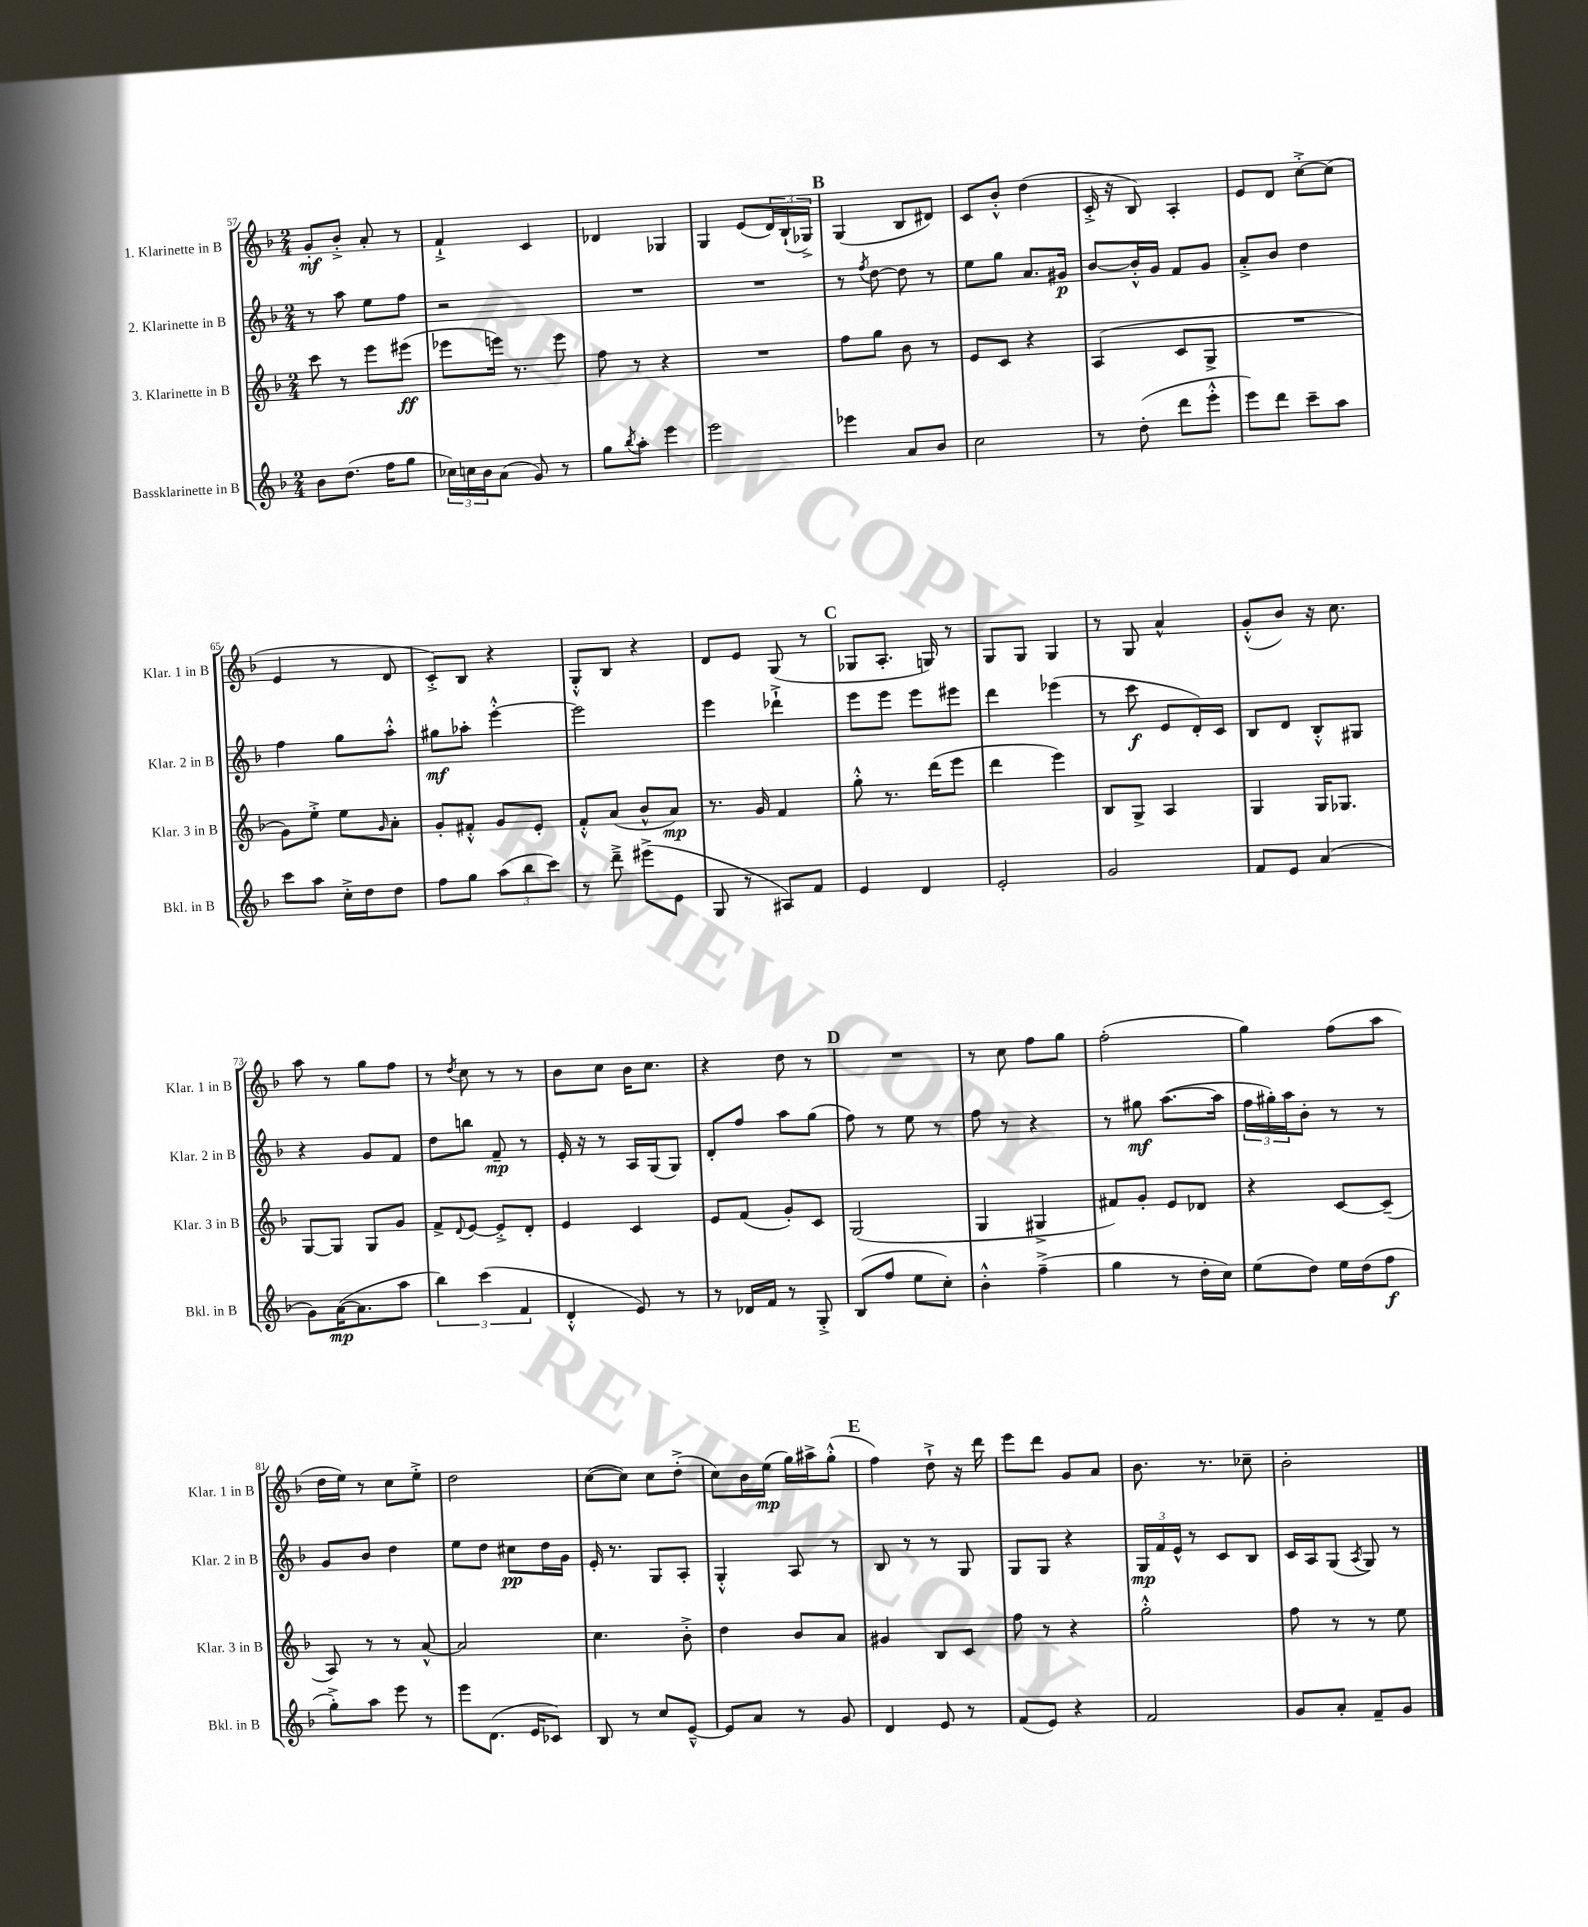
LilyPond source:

<<
\new StaffGroup <<
\new Staff = "s0" \with { instrumentName = "1. Klarinette in B" shortInstrumentName = "Klar. 1 in B" } {
    \clef treble \key f \major \numericTimeSignature \time 2/4
    g'8-.\mf bes'8-.-> a'8-. r8 |
    f'4-!-> c'4 |
    des'4 ges4 |
    g4 e'8( \tuplet 3/2 { d'16) bes16-!( ges16->) } |
    \mark \markup { \bold "B" } g4( bes8 dis'8) |
    c'8 bes'8-.-^ d''4( |
    c'16-.-> r16 bes8) a4-. |
    e'8 d'8 c''8~-.-> c''8( |
    e'4 r8 d'8 |
    c'8-.->) bes8 r4 |
    g8-.-^ bes8 r4 |
    d'8 e'8 g8( r8 |
    \mark \markup { \bold "C" } ges8 a8.-. g16) r8 |
    g8 g8 g4 |
    r8 g8 a'4-^ |
    g'8-.-^( bes'8) r16 c''8. |
    a''8 r8 g''8 f''8 |
    r8 \acciaccatura { d''8 } c''8 r8 r8 |
    bes'8 c''8 bes'16 c''8. |
    r4 d''8 r8 |
    \mark \markup { \bold "D" } R2 |
    r8 c''8 f''8 g''8 |
    f''2-.( |
    g''4) f''8( a''8 |
    d''16 e''16) r8 c''8 e''8-.-> |
    d''2 |
    c''8~( c''8) c''8 d''8-.->( |
    c''8) bes'16 e''16\mp( g''16) ais''16-> g''8-.-^( |
    \mark \markup { \bold "E" } f''4) d''8-!-> r16 d'''16 |
    e'''8 d'''8 g'8 a'8 |
    bes'8. r8. ces''8-- |
    bes'2-. \bar "|." |
}
\new Staff = "s1" \with { instrumentName = "2. Klarinette in B" shortInstrumentName = "Klar. 2 in B" } {
    \clef treble \key f \major \numericTimeSignature \time 2/4
    r8 a''8 e''8 f''8 |
    r2 |
    R2 |
    R2 |
    \mark \markup { \bold "B" } r8 \acciaccatura { f''8 } d''8~ d''8 r8 |
    e''8 g''8 a'8. gis'16\p |
    bes'8~ bes'16-.-^ g'16 f'8 g'8 |
    a'8-.-> bes'8 d''4 |
    f''4 g''8 a''8-.-^ |
    gis''8\mf aes''8-. e'''4~-.-^ |
    e'''2 |
    e'''4 des'''4-!-> |
    \mark \markup { \bold "C" } e'''8 e'''8 e'''8 eis'''8 |
    d'''4 ees'''4( |
    r8 c'''8\f e'8 d'16-.) c'16 |
    bes8 d'8 bes8-.-^ gis8 |
    r4 g'8 f'8 |
    d''8 b''8 f'8--\mp r8 |
    e'16-. r16 r8 a16 g16( g8) |
    d'8-. f''8 a''8 g''8( |
    \mark \markup { \bold "D" } f''8) r8 e''8 r8 |
    f''8 r8 r4 |
    r8 gis''8\mf a''8.~( a''16 |
    \tuplet 3/2 { f''16 gis''16-.) a''16 } bes'8-. r8 r8 |
    g'8 bes'8 d''4 |
    e''8 d''8 cis''8\pp d''16 g'16 |
    e'16-. r8. g8 a8-. |
    g4-.-^ a8 r8 |
    \mark \markup { \bold "E" } bes8 r8 r8 g8 |
    g8 g8 r4 |
    \tuplet 3/2 { g16\mp f'16 e'16-^ } r8 c'8 bes8 |
    c'16 a16 g8( \acciaccatura { a8 } g8) r8 \bar "|." |
}
\new Staff = "s2" \with { instrumentName = "3. Klarinette in B" shortInstrumentName = "Klar. 3 in B" } {
    \clef treble \key f \major \numericTimeSignature \time 2/4
    c'''8 r8 e'''8 eis'''8\ff( |
    ees'''8 e'''16) r8. e'''8 |
    f''8 r8 r4 |
    R2 |
    \mark \markup { \bold "B" } f''8 g''8 bes'8 r8 |
    e'8 c'8 r4 |
    a4( c'8 g8-> |
    R2 |
    g'8) e''8-.-> e''8 \grace { g'16 } a'8-. |
    g'8-. fis'8-.-^ g'8 e'8-. |
    f'8-.-^ a'8( bes'8-^ a'8\mp) |
    r8. g'16 f'4 |
    \mark \markup { \bold "C" } g''8-.-^ r8. d'''16( e'''8 |
    d'''4 e'''4) |
    bes8 g8-> a4 |
    g4 g16 ges8. |
    g8~ g8 g8 g'8 |
    f'8-> \appoggiatura { d'8 } e'8~ e'8-.-> d'8-. |
    e'4 c'4 |
    e'8 f'8( g'8-.) c'8 |
    \mark \markup { \bold "D" } g2( |
    g4 gis4-> |
    fis'8) g'8-. e'8 des'8 |
    r4 c'8~ c'8--( |
    a8) r8 r8 a'8~-^ |
    a'2 |
    c''4. bes'8-.-> |
    d''4 bes'8 a'8 |
    \mark \markup { \bold "E" } gis'4 bes8 c'8 |
    f''8 r8 r4 |
    g''2-.-^ |
    f''8 r8 r8 e''8 \bar "|." |
}
\new Staff = "s3" \with { instrumentName = "Bassklarinette in B" shortInstrumentName = "Bkl. in B" } {
    \clef treble \key f \major \numericTimeSignature \time 2/4
    bes'8 d''8.( f''16 g''8 |
    \tuplet 3/2 { ces''16) c''16 bes'16 } a'8( g'8) r8 |
    g''8 \acciaccatura { bes''8 } a''8-. e'''4 |
    e'''2 |
    \mark \markup { \bold "B" } ees'''4 a'8 bes'8 |
    c''2 |
    r8 d''8-.( d'''8 e'''8-.-^ |
    e'''8) d'''8 c'''8-- a''8 |
    c'''8 a''8 c''16-.-> d''16 d''8 |
    f''8 g''8 \tuplet 3/2 { a''8( bes''8 c'''8) } |
    r8 d'''8---> eis'''8->( e'8 |
    g8 r8 ais8) f'8 |
    \mark \markup { \bold "C" } e'4 d'4 |
    e'2-. |
    g'2 |
    f'8 e'8 a'4( |
    g'8) a'16~\mp( a'8. a''8 |
    \tuplet 3/2 { bes''4) c'''4( f'4 } |
    d'4-.-^ e'8) r8 |
    r8 des'16 f'16 r8 g8-.-> |
    \mark \markup { \bold "D" } bes8( f''8 e''8 c''8-.) |
    bes'4-.-^ f''4--->( |
    g''4 r8 d''16-. c''16) |
    e''8( d''8) e''16 d''16( f''8\f |
    g''8-.->) a''8 e'''8 r8 |
    e'''8 d'8.( e'16 ces'8) |
    bes8 r8 c''8 e'8~---^ |
    e'8 a'8 r8 g'8 |
    \mark \markup { \bold "E" } d'4 e'8 r8 |
    f'8( e'8) r4 |
    f'2 |
    g'8 a'8-. f'8-- g'8 \bar "|." |
}
>>
>>
\layout { \context { \Score currentBarNumber = #57 } }
